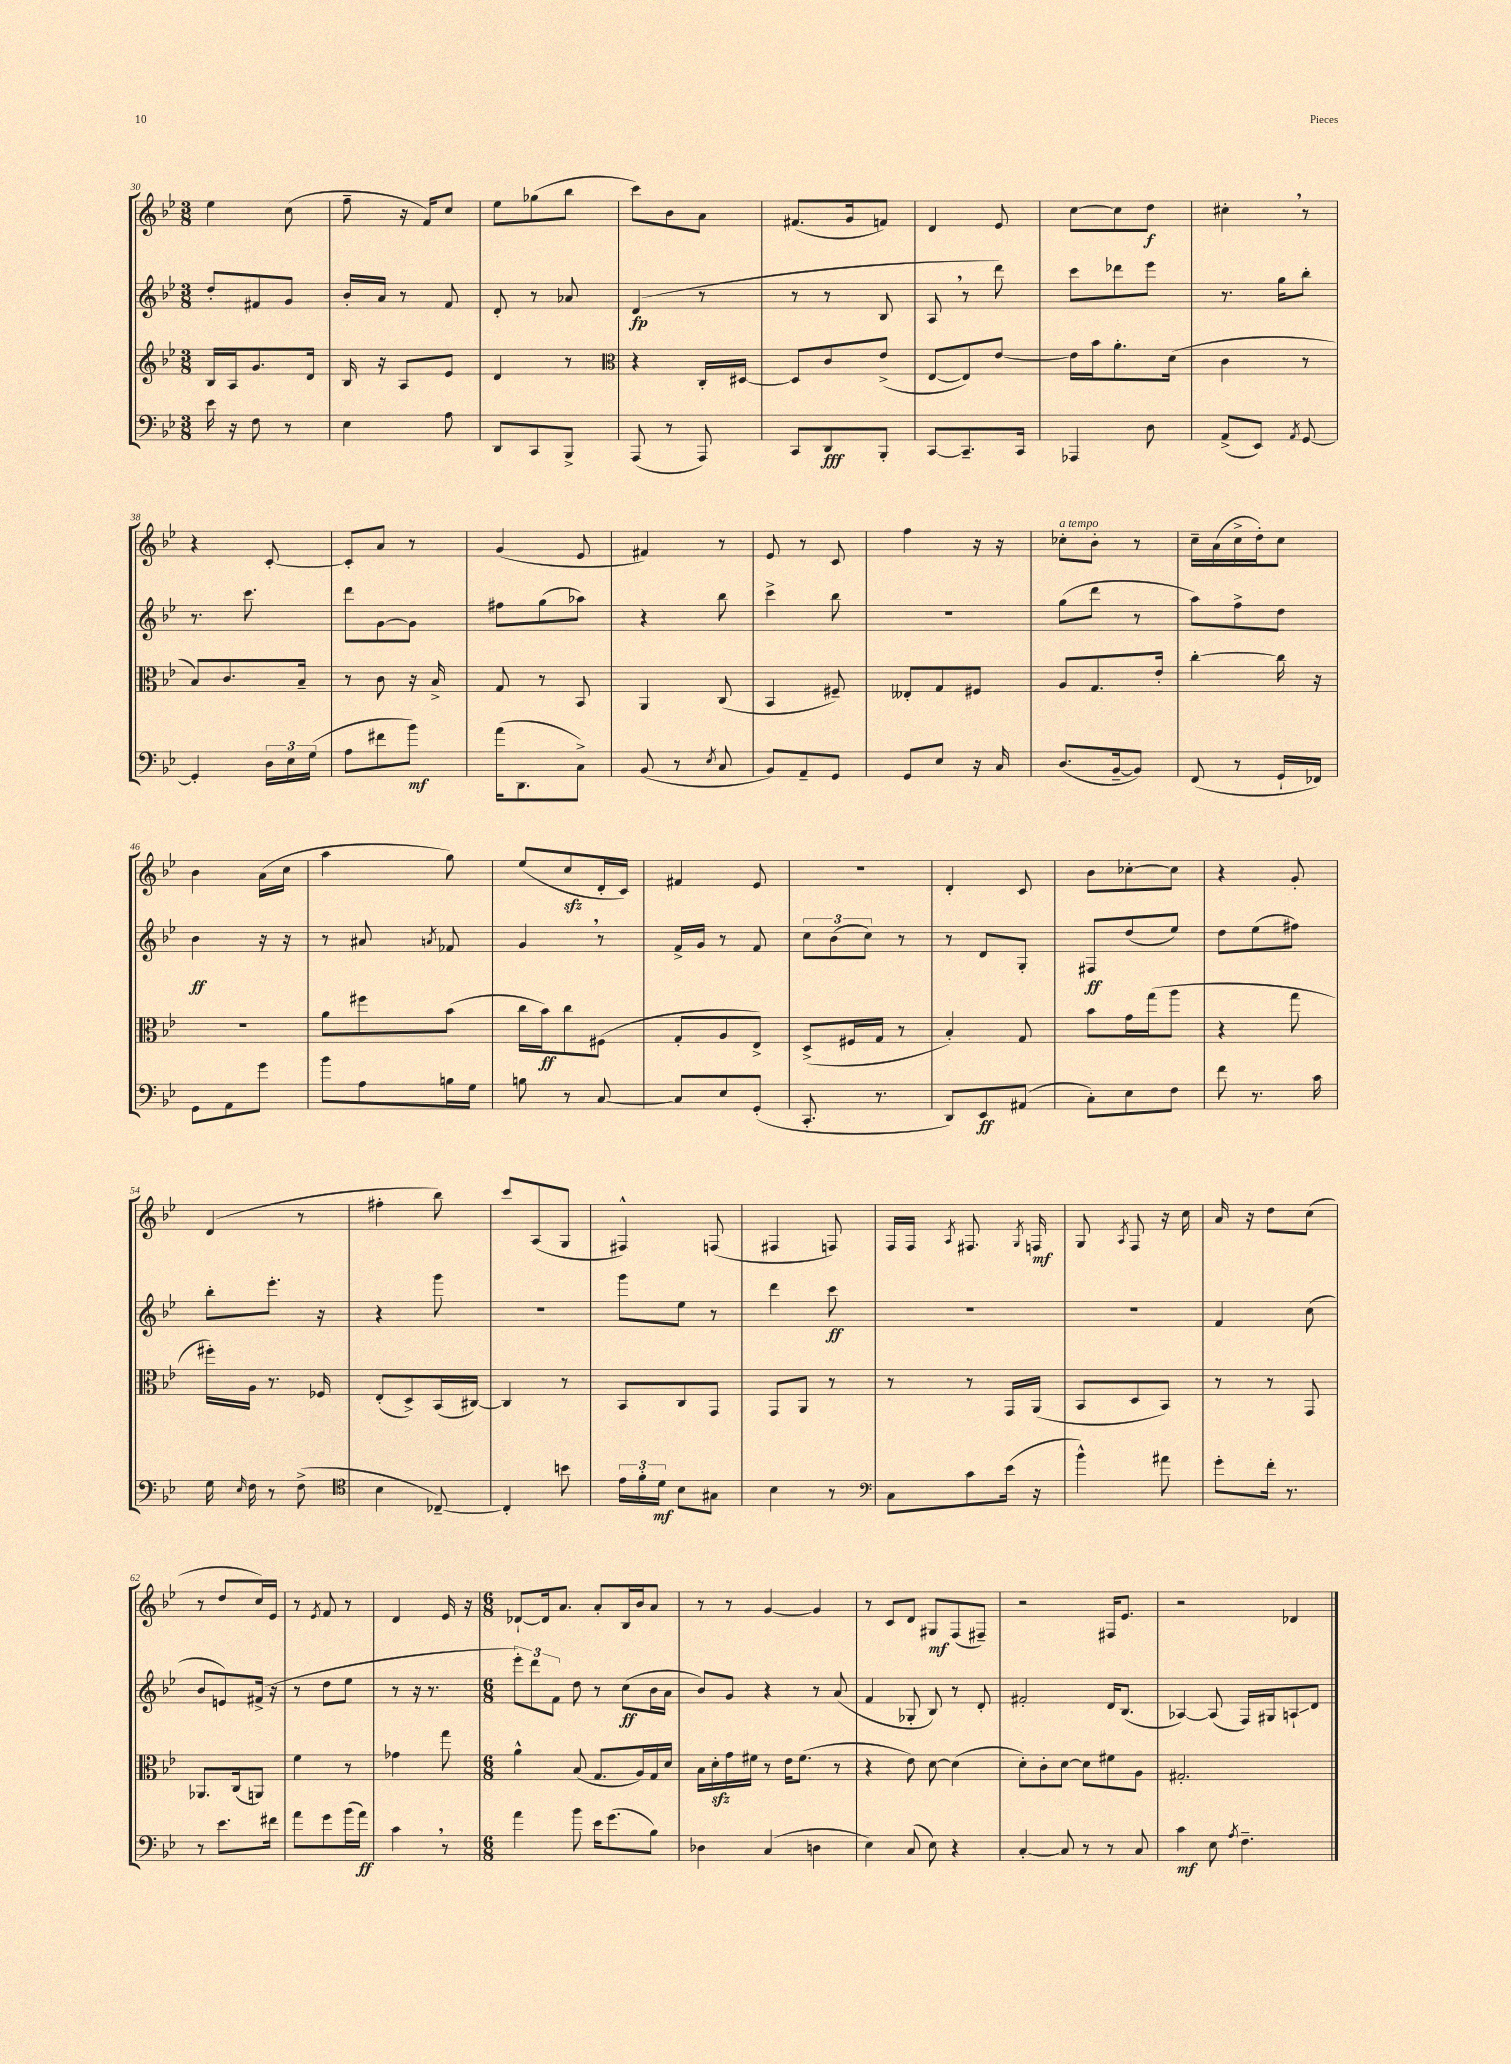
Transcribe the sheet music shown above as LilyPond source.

<<
\new StaffGroup <<
\new Staff = "s0" {
    \clef treble \key bes \major \numericTimeSignature \time 3/8
    \autoBeamOff ees''4 c''8( |
    f''8-- r16 f'16[) c''8] |
    ees''8[ ges''8( bes''8] |
    c'''8[) bes'8 a'8] |
    fis'8.[( g'16 f'8]) |
    d'4 ees'8 |
    c''8[~ c''8 d''8]\f |
    cis''4-. \breathe r8 |
    r4 c'8~-. |
    c'8[-. a'8] r8 |
    g'4( ees'8 |
    fis'4) r8 |
    ees'8 r8 c'8 |
    f''4 r16 r16 |
    ces''8[-.^\markup { \italic "a tempo" } bes'8]-. r8 |
    c''16[-- a'16( c''16-> d''16-.) c''8] |
    bes'4 a'16[( c''16] |
    a''4 g''8) |
    ees''8[( c''8\sfz d'16-. c'16]) |
    fis'4 ees'8 |
    R4. |
    d'4-. c'8 |
    bes'8[ ces''8~-. ces''8] |
    r4 g'8-. |
    d'4( r8 |
    fis''4-. bes''8) |
    c'''8[ a8( g8] |
    fis4-^) f8( |
    fis4 f8) |
    f16[ f16] \acciaccatura { a8 } fis8. \acciaccatura { g8 } f16\mf |
    g8 \acciaccatura { a8 } f8 r16 c''16 |
    a'16 r16 d''8[ c''8]( |
    r8 d''8[ c''16) ees'16] |
    r8 \acciaccatura { ees'8 } f'8 r8 |
    d'4 ees'16 r16 |
    \numericTimeSignature \time 6/8 des'8[~-! des'16 a'8.] a'8[-. bes16 bes'16 a'8] |
    r8 r8 g'4~ g'4 |
    r8 c'8[ d'8] gis8[\mf f8( fis8]--) |
    r2 fis16[ ees'8.] |
    r2 des'4 \bar "|." |
}
\new Staff = "s1" {
    \clef treble \key bes \major \numericTimeSignature \time 3/8
    \autoBeamOff d''8[-. fis'8 g'8] |
    bes'16[-. a'16] r8 f'8 |
    d'8-. r8 aes'8 |
    d'4\fp( r8 |
    r8 r8 bes8 |
    a8 \breathe r8 d'''8) |
    c'''8[ des'''8 ees'''8] |
    r8. g''16[ bes''8]-. |
    r8. c'''8. |
    d'''8[ g'8~ g'8] |
    fis''8[ g''8( aes''8]) |
    r4 bes''8 |
    c'''4-> bes''8 |
    R4. |
    g''8[( d'''8] r8 |
    a''8[) f''8-> d''8] |
    bes'4\ff r16 r16 |
    r8 ais'8 \acciaccatura { a'8 } fes'8 |
    g'4 \breathe r8 |
    f'16[-> g'16] r8 f'8 |
    \tuplet 3/2 { c''8[ bes'8( c''8]) } r8 |
    r8 d'8[ g8]-. |
    fis8[\ff d''8( ees''8]) |
    d''8[ ees''8( fis''8]) |
    bes''8[-. ees'''8.]-. r16 |
    r4 g'''8 |
    R4. |
    g'''8[ ees''8] r8 |
    d'''4 c'''8\ff |
    R4. |
    R4. |
    f'4 c''8( |
    bes'8[ e'8) fis'16]->( r16 |
    r8 d''8[ ees''8] |
    r8 r16 r8. |
    \numericTimeSignature \time 6/8 \tuplet 3/2 { ees'''8[-.) d'''8 f'8] } d''8 r8 c''8[\ff( bes'16 a'16] |
    bes'8[) g'8] r4 r8 a'8( |
    f'4 ges8-. bes8) r8 d'8-. |
    fis'2-. d'16[ bes8.]( |
    aes4~) aes8( f16[) gis16 a8-!\glissando d'8] \bar "|." |
}
\new Staff = "s2" {
    \clef treble \key bes \major \numericTimeSignature \time 3/8
    \autoBeamOff bes16[ a16 g'8. d'16] |
    bes16 r16 a8[ ees'8] |
    d'4 r8 |
    \clef alto r4 c16[-. dis16]~ |
    dis8[ c'8 ees'8]->( |
    ees8[~ ees8) ees'8]~ |
    ees'16[ bes'16 a'8.-. d'16]( |
    c'4 r8 |
    bes8[) c'8. bes16]-- |
    r8 c'8 r16 bes16-> |
    g8 r8 bes,8 |
    a,4 c8( |
    bes,4 fis8--) |
    eeses8[-. g8 fis8] |
    a8[ g8. ees'16]-. |
    c''4~-. c''16 r16 |
    R4. |
    a'8[ fis''8 bes'8]( |
    c''16[ bes'16\ff) c''8 fis8]( |
    g8[-. a8 ees8]->) |
    d8[->( fis16 g16] r8 |
    bes4-.) g8 |
    bes'8[ g'16 g''16( a''8] |
    r4 g''8 |
    fis''16[-.) a16] r8. fes16 |
    ees8[-.( d8->) bes,16( cis16]~) |
    cis4 r8 |
    bes,8[ c8 g,8] |
    g,8[ a,8] r8 |
    r8 r8 g,16[ a,16]( |
    bes,8[ d8 bes,8]) |
    r8 r8 g,8 |
    aes,8.[ c16( a,8]) |
    f'4 r8 |
    ges'4 g''8 |
    \numericTimeSignature \time 6/8 a'4-^ bes8( g8.[ a16) g16 d'16] |
    bes16[ d'16-.\sfz g'16 fis'16] r8 ees'16[ fis'8.]( r8 |
    r4 ees'8) d'8~ d'4( |
    d'8[-.) c'8-. d'8]~ d'8[ fis'8 a8] |
    gis2.-. \bar "|." |
}
\new Staff = "s3" {
    \clef bass \key bes \major \numericTimeSignature \time 3/8
    \autoBeamOff ees'16 r16 f8 r8 |
    ees4 a8 |
    d,8[ c,8 bes,,8]-> |
    a,,8( r8 a,,8) |
    c,8[ d,8\fff bes,,8]-. |
    c,8[~ c,8.-- c,16] |
    aes,,4 d8 |
    a,8[->( ees,8]) \acciaccatura { a,8 } g,8~ |
    g,4-. \tuplet 3/2 { d16[ ees16 g16]( } |
    a8[ fis'8 bes'8]\mf) |
    a'16[( d,8. c8]->) |
    bes,8( r8 \acciaccatura { ees8 } c8 |
    bes,8[) a,8-- g,8] |
    g,8[ ees8] r16 c16 |
    d8.[( bes,16~-- bes,8]) |
    f,8( r8 g,16[-! fes,16]) |
    g,8[ a,8 g'8] |
    bes'8[ a8 b16 g16] |
    b8 r8 c8~ |
    c8[ ees8 g,8]-.( |
    c,8.-. r8. |
    d,8[) ees,8\ff ais,8]( |
    c8[-.) ees8 f8] |
    f'8 r8. c'16 |
    g16 \grace { ees16 } f16 r8 f8->( |
    \clef tenor bes4 ces8~--) |
    ces4-. b'8 |
    \tuplet 3/2 { ees'16[ f'16-. d'16]\mf } bes8[ gis8] |
    bes4 r8 |
    \clef bass c8[ c'8 ees'16]( r16 |
    bes'4-^) ais'8 |
    g'8[-. f'16]-. r8. |
    r8 ees'8.[ fis'16] |
    a'8[ g'8 bes'16( a'16]\ff) |
    c'4 \breathe r8 |
    \numericTimeSignature \time 6/8 a'4 bes'8 ees'16[ g'8.( bes8]) |
    des4 c4( d4 |
    ees4) c8( ees8) r4 |
    c4~-. c8 r8 r8 c8 |
    c'4\mf ees8 \acciaccatura { a8 } f4.-- \bar "|." |
}
>>
>>
\layout { \context { \Score currentBarNumber = #30 } }
